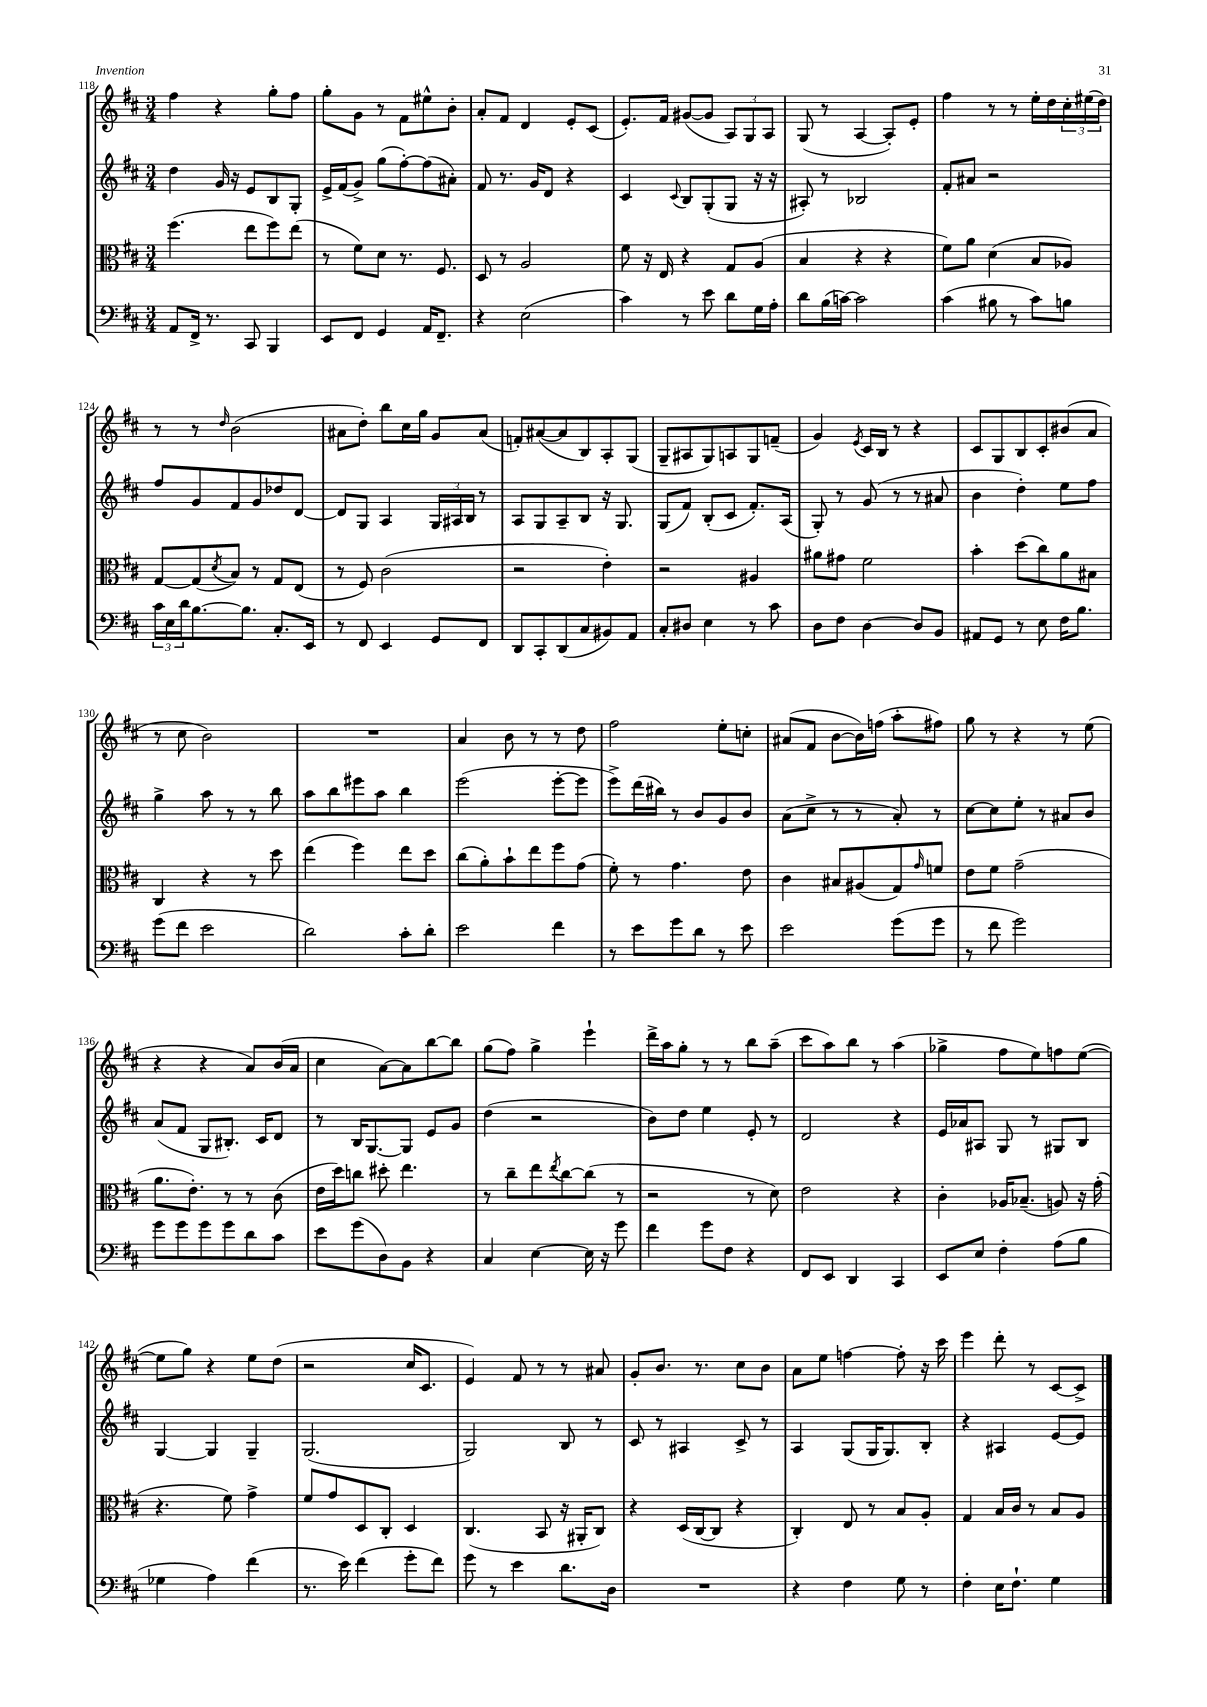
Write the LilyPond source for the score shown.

<<
\new StaffGroup <<
\new Staff = "s0" {
    \clef treble \key d \major \numericTimeSignature \time 3/4
    fis''4 r4 g''8-. fis''8 |
    g''8-. g'8 r8 fis'8 eis''8-^ b'8-. |
    a'8-. fis'8 d'4 e'8-. cis'8( |
    e'8.-.) fis'16 gis'8~( gis'8 \tuplet 3/2 { a8) g8 a8 } |
    g8( r8 a4~ a8-.) e'8-. |
    fis''4 r8 r8 e''16-. d''16 \tuplet 3/2 { cis''16-. eis''16( d''16) } |
    r8 r8 \grace { d''16 } b'2( |
    ais'8 d''8-.) b''8 cis''16 g''16 g'8 ais'8( |
    f'8-.) ais'8~( ais'8 b8) a8-. g8( |
    g8-- ais8 g8) a8 g8 f'8--( |
    g'4) \acciaccatura { e'8 } cis'16 b16 r8 r4 |
    cis'8 g8 b8 cis'8-. bis'8( a'8 |
    r8 cis''8 b'2) |
    R2. |
    a'4 b'8 r8 r8 d''8 |
    fis''2 e''8-. c''8-. |
    ais'8( fis'8 b'8~ b'16) f''16( a''8-. fis''8) |
    g''8 r8 r4 r8 e''8( |
    r4 r4 a'8) b'16( a'16 |
    cis''4 a'8~) a'8 b''8~ b''8 |
    g''8( fis''8) g''4-> e'''4-! |
    d'''16-> a''16 g''8-. r8 r8 b''8 a''8--( |
    cis'''8 a''8) b''8 r8 a''4( |
    ges''4-> fis''8 e''8) f''8 e''8~( |
    e''8 g''8) r4 e''8 d''8( |
    r2 cis''16 cis'8. |
    e'4) fis'8 r8 r8 ais'8 |
    g'8-. b'8. r8. cis''8 b'8 |
    a'8 e''8 f''4~ f''8-. r16 cis'''16 |
    e'''4 d'''8-. r8 cis'8~ cis'8-> \bar "|." |
}
\new Staff = "s1" {
    \clef treble \key d \major \numericTimeSignature \time 3/4
    d''4 g'16 r16 e'8 b8 g8-. |
    e'16-> fis'16( g'8->) g''8( fis''8~-.) fis''8( ais'8-.) |
    fis'8 r8. g'16 d'8 r4 |
    cis'4 \appoggiatura { cis'8 } b8 g8-.( g8 r16 r16 |
    ais8-.) r8 bes2 |
    fis'8-. ais'8 r2 |
    fis''8 g'8 fis'8 g'8 des''8 d'8~ |
    d'8 g8 a4 \tuplet 3/2 { g16 ais16 b16 } r8 |
    a8 g8 a8-- b8 r16 g8. |
    g8( fis'8) b8-.( cis'8 fis'8.-.) a16( |
    g8-.) r8 g'8( r8 r8 ais'8 |
    b'4 d''4-.) e''8 fis''8 |
    g''4-> a''8 r8 r8 b''8 |
    a''8 b''8 eis'''8 a''8 b''4 |
    e'''2( e'''8~-. e'''8 |
    e'''8->) d'''16( bis''16) r8 b'8 g'8 b'8 |
    a'8( cis''8-> r8 r8 a'8-.) r8 |
    cis''8~ cis''8 e''8-. r8 ais'8 b'8 |
    a'8( fis'8 g8 bis8.-.) cis'16 d'8 |
    r8 b16 g8.~ g8 e'8 g'8 |
    d''4( r2 |
    b'8) d''8 e''4 e'8-. r8 |
    d'2 r4 |
    e'16 aes'16 ais8 g8 r8 gis8 b8 |
    g4~ g4 g4-- |
    g2.( |
    g2) b8 r8 |
    cis'8 r8 ais4 cis'8-> r8 |
    a4 g8( g16 g8.) b8-. |
    r4 ais4 e'8~ e'8 \bar "|." |
}
\new Staff = "s2" {
    \clef alto \key d \major \numericTimeSignature \time 3/4
    fis''4.( e''8 fis''8) e''8( |
    r8 fis'8) d'8 r8. fis8. |
    d8 r8 a2 |
    fis'8 r16 e16 r4 g8 a8( |
    b4 r4 r4 |
    fis'8) a'8 d'4( b8 aes8) |
    g8~ g8( \acciaccatura { d'8 } b8) r8 g8 e8( |
    r8 fis8) cis'2( |
    r2 e'4-.) |
    r2 ais4 |
    ais'8 gis'8 fis'2 |
    b'4-. d''8( cis''8) a'8 bis8 |
    cis4 r4 r8 d''8 |
    e''4( fis''4) e''8 d''8 |
    cis''8( a'8-.) b'8-! e''8 fis''8 g'8( |
    fis'8-.) r8 g'4. e'8 |
    cis'4 bis8 ais8( g8) \grace { g'16 } f'8 |
    e'8 fis'8 g'2--( |
    a'8. e'8.-.) r8 r8 cis'8( |
    e'16 d''16) c''8 dis''8-. e''4. |
    r8 cis''8-- e''8 \acciaccatura { e''8 } cis''8~ cis''8( r8 |
    r2 r8 d'8) |
    e'2 r4 |
    cis'4-. aes16 bes8.--( a8) r16 g'16-.( |
    r4. fis'8) g'4-> |
    fis'8 g'8 d8 cis8-. d4 |
    cis4.( b,8 r16 ais,16-. cis8) |
    r4 d16( cis16~ cis8 r4 |
    cis4-.) e8 r8 b8 a8-. |
    g4 b16 cis'16 r8 b8 a8 \bar "|." |
}
\new Staff = "s3" {
    \clef bass \key d \major \numericTimeSignature \time 3/4
    a,8 fis,16-> r8. cis,8 b,,4 |
    e,8 fis,8 g,4 a,16 fis,8.-- |
    r4 e2( |
    cis'4) r8 e'8 d'8 g16 a16-. |
    d'8 b16( c'16~) c'2 |
    cis'4( bis8 r8 cis'8) b8 |
    \tuplet 3/2 { cis'16 e16 d'16 } b8.~ b8. cis8.-. e,16 |
    r8 fis,8 e,4 g,8 fis,8 |
    d,8 cis,8-. d,8( cis8 bis,8) a,8 |
    cis8-. dis8 e4 r8 cis'8 |
    d8 fis8 d4~ d8 b,8 |
    ais,8 g,8 r8 e8 fis16 b8. |
    g'8( fis'8 e'2 |
    d'2) cis'8-. d'8-. |
    e'2 fis'4 |
    r8 e'8 g'8 d'8 r8 e'8 |
    e'2 g'8( g'8 |
    r8 fis'8 g'2) |
    g'8 g'8 g'8 g'8 d'8 cis'8 |
    e'8 g'8( d8) b,8 r4 |
    cis4 e4~ e16 r16 g'8 |
    fis'4 g'8 fis8 r4 |
    fis,8 e,8 d,4 cis,4 |
    e,8 e8 fis4-. a8( b8 |
    ges4 a4) fis'4( |
    r8. e'16) fis'4( g'8-. fis'8) |
    g'8 r8 e'4 d'8. d16 |
    R2. |
    r4 fis4 g8 r8 |
    fis4-. e16 fis8.-! g4 \bar "|." |
}
>>
>>
\layout { \context { \Score currentBarNumber = #118 } }
